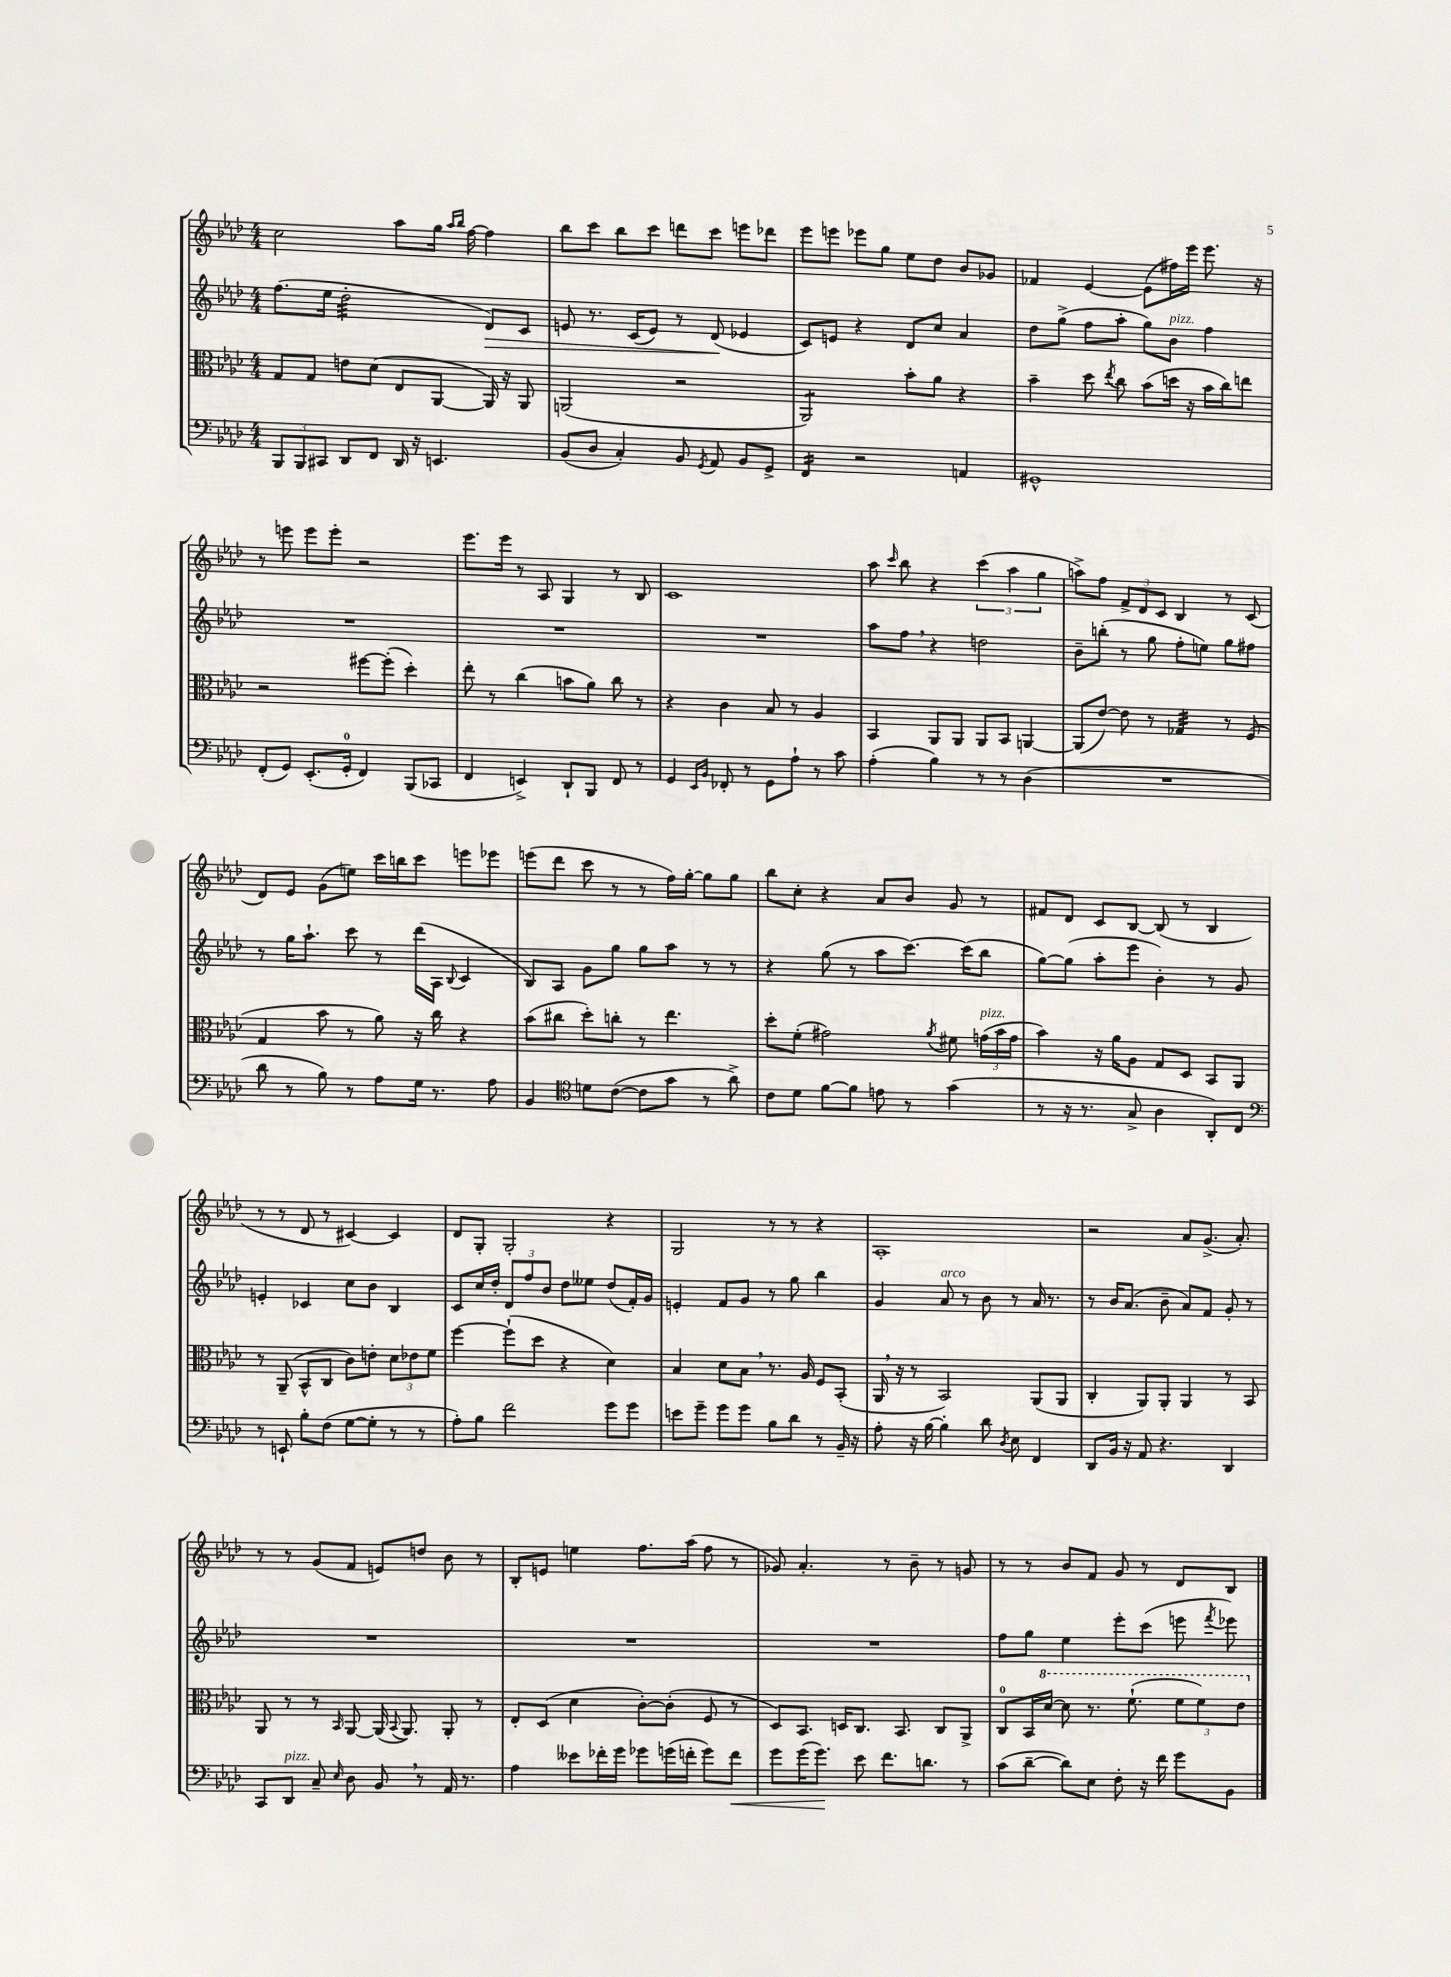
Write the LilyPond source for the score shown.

<<
\new StaffGroup <<
\new Staff = "s0" {
    \clef treble \key aes \major \numericTimeSignature \time 4/4
    \autoBeamOff c''2 aes''8[ g''16] \grace { aes''16[ bes''16] } f''16~ f''4 |
    bes''8[ c'''8] bes''8[ c'''8] d'''8[ c'''8] e'''8[ des'''8] |
    ees'''8[ e'''8] ees'''8[ g''8] ees''8[ des''8] bes'8[ ges'8] |
    fes'4 ees'4~ ees'8[( fis''16) ees'''16] ees'''8. r16 |
    r8 e'''8 e'''8[ e'''8]-. r2 |
    ees'''8.[ ees'''16] r8 aes8 g4 r8 bes8 |
    c'1 |
    aes''8 \grace { c'''16 } bes''8 r4 \tuplet 3/2 { c'''4( aes''4 g''4 } |
    a''8[->) f''8] \tuplet 3/2 { f'8[-> des'8 c'8] } bes4 r8 c'8( |
    des'8[) ees'8] g'8[( e''8]) c'''16[ b''16 c'''8] e'''8[ ees'''8] |
    e'''8[( des'''8] c'''8 r8 r8 f''16[) g''16]~-. g''8[ g''8] |
    bes''8[ c''8]-. r4 aes'8[ bes'8] g'8 r8 |
    fis'8[ des'8] c'8[ bes8]~ bes8( r8 bes4 |
    r8 r8 des'8 r8 cis'4~) cis'4 |
    des'8[ g8]-. g2-. r4 |
    g2 r8 r8 r4 |
    aes1-. |
    r2 aes'8[ g'8.]->( aes'8.-.) |
    r8 r8 g'8[( f'8] e'8[) d''8] bes'8 r8 |
    bes8[-. e'8] e''4 f''8.[ aes''16]( f''8 r8 |
    ges'8) aes'4.-. r8 bes'8-- r8 g'8 |
    r8 r8 bes'8[ f'8] g'8 r8 des'8[ bes8] \bar "|." |
}
\new Staff = "s1" {
    \clef treble \key aes \major \numericTimeSignature \time 4/4
    \autoBeamOff f''8.[( ees''16] des''2:32-. des'8[\>) c'8] |
    e'8 r8. c'16[( e'8]) r8 des'8\!( ees'4 |
    c'8[) e'8] r4 des'8[ c''8] aes'4 |
    des''8[ g''8]->( f''8[ aes''8]-. g''8[) bes'8]^\markup { \italic "pizz." } f''4 |
    R1 |
    R1 |
    R1 |
    aes''8[ f''8] \breathe r4 d''2 |
    bes'8[-- b''8]-.( r8 g''8 f''8[-. e''8]) g''8[ fis''8] |
    r8 g''16[ aes''8.]-! c'''8 r8 des'''16[( aes16] \appoggiatura { bes8 } c'4 |
    bes8[) aes8] g'8[ g''8] g''8[ aes''8] r8 r8 |
    r4 g''8( r8 aes''8[ c'''8.]~) c'''16[( bes''8] |
    g''8[~) g''8]( aes''8[-. ees'''8] bes'4-.) r8 g'8 |
    e'4-. ces'4 c''8[ bes'8] bes4 |
    c'8[ c''16 des''16]-. \tuplet 3/2 { des'8[ f''8 bes'8] } des''8[ eeses''8] des''8[( f'16-.) g'16] |
    e'4-. f'8[ g'8] r8 g''8 bes''4 |
    g'4 aes'8^\markup { \italic "arco" } r8 bes'8 r8 aes'16 r8. |
    r8 bes'16[ aes'8.]( bes'8-- aes'8[) f'8] g'8-. r8 |
    R1 |
    R1 |
    R1 |
    f''8[ g''8] ees''4 ees'''8[-. c'''8]( e'''8 \acciaccatura { f'''8 } ees'''8) \bar "|." |
}
\new Staff = "s2" {
    \clef alto \key aes \major \numericTimeSignature \time 4/4
    \autoBeamOff g8[ g8] e'8[ des'8]( ees8[ aes,8]~ aes,16) r16 aes,8 |
    a,2( r2 |
    aes,2:8) bes'8[-. aes'8] r4 |
    bes'4-- des''8 \acciaccatura { ees''8 } c''8 bes'8[( d''16] r16 bes'16[ c''16) e''8] |
    r2 fis''8[~ fis''8]-.( des''4-.) |
    ees''8-. r8 c''4( b'8[ aes'8]) c''8 r8 |
    r4 c'4 bes8 r8 aes4 |
    bes,4 aes,8[ aes,8] aes,8[ bes,8] a,4~ |
    a,8[( ees'8]~) ees'8 r8 ges4:32 r8 f8( |
    g4 bes'8 r8 aes'8) r16 c''16 r4 |
    bes'8[( cis''8] des''8[-.) c''8]-. r8 ees''4. |
    des''8[-. f'8]-.( gis'2) \acciaccatura { aes'8 } fis'8 \tuplet 3/2 { g'16[^\markup { \italic "pizz." }( bes'16 g'16] } |
    bes'4) r16 aes'16[ aes8] g8[ des8] bes,8[ aes,8] |
    r8 aes,8--( bes,8[-^ c8] c'8[) e'8]-. \tuplet 3/2 { des'8[ ees'8 f'8] } |
    f''4~ f''8[-!( des''8] r4 des'4) |
    bes4 des'8[ bes8] \breathe r8. aes16 f8[ bes,8]-.( |
    aes,16 \breathe r16 r8 bes,2) aes,8[( aes,8] |
    c4-. aes,8[) aes,8]-. aes,4 r8 bes,8 |
    aes,8 r8 r8 \grace { bes,16 } aes,8~ aes,16( \appoggiatura { bes,8 } aes,8.) aes,8-. r8 |
    ees8[-. des8]( des'4 c'8[~-.) c'8]-.( f8 r8 |
    des8[) bes,8.] d16[ c8.] bes,8. c8[ aes,8]-> |
    c8[-0 bes,16 \ottava #1 des''16]~ des''8 r8. f''8.-!( \tuplet 3/2 { f''8[ f''8) ees''8] \ottava #0 } \bar "|." |
}
\new Staff = "s3" {
    \clef bass \key aes \major \numericTimeSignature \time 4/4
    \autoBeamOff \tuplet 3/2 { bes,,8[ bes,,8 cis,8] } des,8[ f,8] des,16 r16 e,4. |
    bes,8[( des8] c4-.) bes,8 \acciaccatura { g,8 } aes,8 bes,8[ g,8]-> |
    f,4:16 r2 a,4 |
    gis,1-^ |
    f,8[-.( g,8]) ees,8.[-.( g,16]-0-. f,4) bes,,8[( ces,8] |
    f,4 e,4->) des,8[-! bes,,8] f,8 r8 |
    g,4 \grace { ees,16[ bes,16] } fes,8-. r8 g,8[ aes8]-! r8 c'8 |
    aes4-.( bes4) r8 r8 des4( |
    R1 |
    des'8 r8 bes8) r8 aes8[ g16] r8. aes8 |
    bes,4 \clef tenor d'8[ c'8]~( c'8[ g'8] r8 aes'8->) |
    c'8[ des'8] f'8[~ f'8] e'8 r8 g'4( |
    r8 r16 r8. g8-> aes4 aes,8[-.) c8] |
    \clef bass r8 e,8-! bes8[-. f8]( g8[~ g8]-. r8 r8 |
    aes8[-.) bes8] f'2 g'8[ g'8] |
    e'8[ g'8]-- g'8[ g'8] bes8[ des'8] r8 bes,16-- r16 |
    aes8-. r16 bes16~ bes4-. des'8 \acciaccatura { des8 } ees8 f,4 |
    des,8[ bes,16] r16 aes,8 r4. des,4 |
    c,8[ des,8]^\markup { \italic "pizz." } c8-- \grace { ees16 } des8 bes,8 \breathe r8 aes,16 r8. |
    aes4 eeses'8[ fes'16-. g'16] ges'8[ g'16( f'16]-. g'8[) f'8]\< |
    g'8[ g'16( g'8.]\!) ees'8 f'8.[ d'8.] r8 |
    c'8[( des'8]~-- des'8[) ees8] f8-. r16 f'16 g'8[ bes,8] \bar "|." |
}
>>
>>
\layout { \context { \Score \remove "Bar_number_engraver" } }
